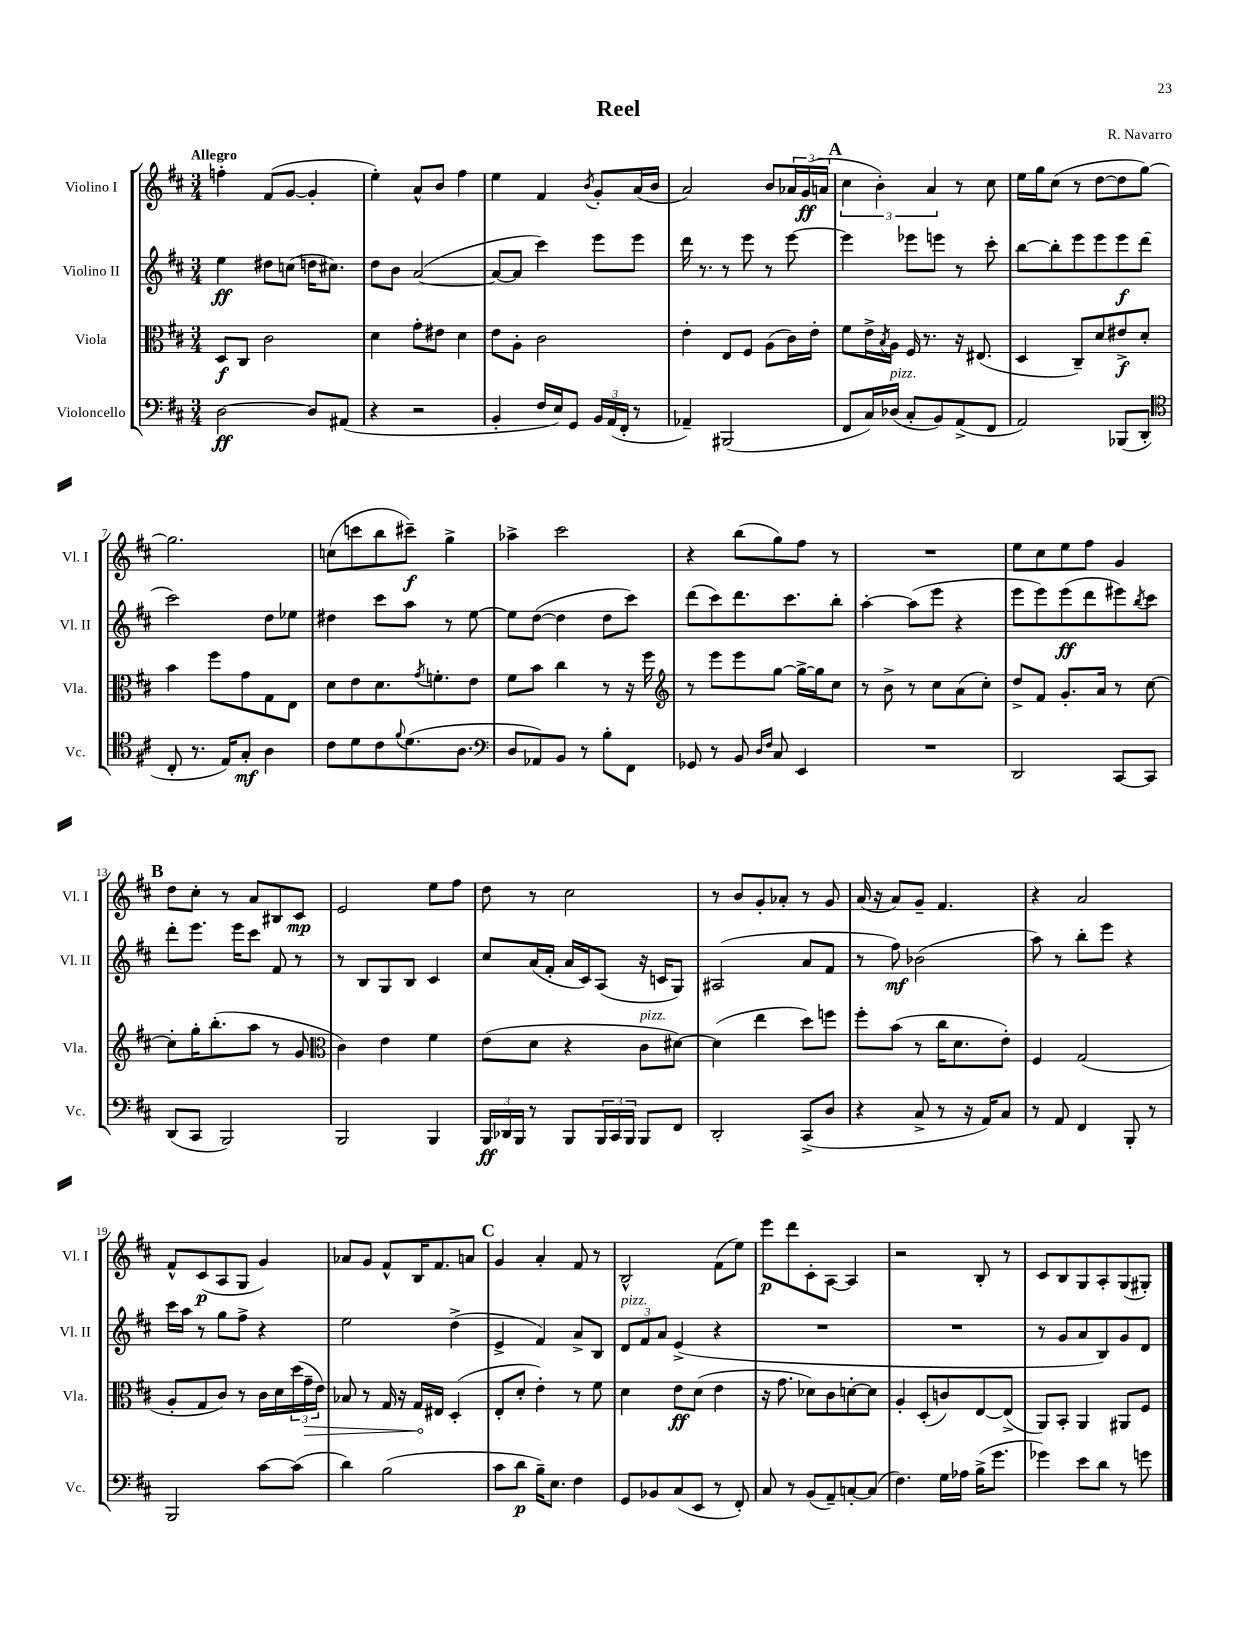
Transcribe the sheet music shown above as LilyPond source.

\header { title = "Reel" composer = "R. Navarro" }
<<
\new StaffGroup <<
\new Staff = "s0" \with { instrumentName = "Violino I" shortInstrumentName = "Vl. I" } {
    \clef treble \key d \major \numericTimeSignature \time 3/4 \tempo "Allegro"
    f''4-. fis'8( g'8~ g'4-. |
    e''4-.) a'8-^ b'8 fis''4 |
    e''4 fis'4 \acciaccatura { b'8 } g'8-. a'16( b'16 |
    a'2) b'8 \tuplet 3/2 { aes'16 g'16\ff( a'16 } |
    \mark \markup { \bold "A" } \tuplet 3/2 { cis''4 b'4-.) a'4 } r8 cis''8 |
    e''16 g''16 cis''8( r8 d''8~ d''8 g''8~) |
    g''2. |
    c''8( c'''8 b''8 cis'''8--\f) g''4-> |
    aes''4-> cis'''2 |
    r4 b''8( g''8) fis''8 r8 |
    R2. |
    e''8 cis''8 e''8 fis''8 g'4 |
    \mark \markup { \bold "B" } d''8 cis''8-. r8 a'8 bis8 cis'8\mp |
    e'2 e''8 fis''8 |
    d''8 r8 cis''2 |
    r8 b'8 g'8-. aes'8-. r8 g'8 |
    a'16( r16 a'8) g'8-- fis'4. |
    r4 a'2 |
    fis'8-^ cis'8\p( a8 g8 g'4) |
    aes'8 g'8 fis'8-^ b16 fis'8. a'8 |
    \mark \markup { \bold "C" } g'4 a'4-. fis'8 r8 |
    b2-^ fis'8( e''8) |
    e'''8\p d'''8 cis'8-. a8~ a4 |
    r2 b8-. r8 |
    cis'8 b8 g8 a8-. g8( gis8-.) \bar "|." |
}
\new Staff = "s1" \with { instrumentName = "Violino II" shortInstrumentName = "Vl. II" } {
    \clef treble \key d \major \numericTimeSignature \time 3/4
    e''4\ff dis''8 c''8( d''16 cis''8.) |
    d''8 b'8 a'2~( |
    a'8~ a'8 cis'''4) e'''8 e'''8 |
    d'''16 r8. r8 e'''8 r8 e'''8~ |
    \mark \markup { \bold "A" } e'''4 ees'''8 e'''8 r8 cis'''8-. |
    b''8~ b''8-. e'''8 e'''8 e'''8\f d'''8( |
    cis'''2) d''8 ees''8 |
    dis''4 cis'''8 a''8 r8 e''8~ |
    e''8 d''8~( d''4 d''8 cis'''8) |
    d'''8( cis'''8) d'''8. cis'''8. b''8-. |
    a''4~-. a''8( e'''8 r4 |
    e'''8 e'''8) e'''8\ff( d'''8 eis'''8) \acciaccatura { b''8 } cis'''8 |
    \mark \markup { \bold "B" } d'''8-. e'''8. e'''16 cis'''8 fis'8 r8 |
    r8 b8 g8 b8 cis'4 |
    cis''8 a'16( fis'16-. a'16 cis'16) a8( r16 c'16 g8) |
    ais2( a'8 fis'8 |
    r8 fis''8\mf) bes'2( |
    a''8) r8 b''8-. e'''8 r4 |
    cis'''16 a''16 r8 g''8 fis''8-> r4 |
    e''2 d''4->( |
    \mark \markup { \bold "C" } e'4-> fis'4) a'8-> b8 |
    \tuplet 3/2 { d'8^\markup { \italic "pizz." } fis'8 a'8 } e'4->( r4 |
    R2. |
    R2. |
    r8 g'8 a'8 b8) g'8 d'8 \bar "|." |
}
\new Staff = "s2" \with { instrumentName = "Viola" shortInstrumentName = "Vla." } {
    \clef alto \key d \major \numericTimeSignature \time 3/4
    d8\f cis8 cis'2 |
    d'4 g'8-. eis'8 d'4 |
    e'8 a8-. cis'2 |
    e'4-. e8 fis8 a8( cis'16) e'16-. |
    \mark \markup { \bold "A" } fis'8 e'16-> \acciaccatura { b8 } a16 fis16 r8. r16 eis8.( |
    d4 cis8--) d'8 eis'8->\f d'8-. |
    b'4 fis''8 g'8 g8 e8 |
    d'8 e'8 d'8. \acciaccatura { g'8 } f'8.-. e'8 |
    fis'8 b'8 cis''4 r8 r16 fis''16 |
    \clef treble r8 e'''8 e'''8 g''8~ g''16~-> g''16 cis''8 |
    r8 b'8-> r8 cis''8 a'8( cis''8-.) |
    d''8-> fis'8 g'8.-. a'16 r8 cis''8~ |
    \mark \markup { \bold "B" } cis''8-. g''16-. b''8.-.( a''8 r8 g'8 |
    \clef alto cis'4) e'4 fis'4 |
    e'8( d'8 r4 cis'8^\markup { \italic "pizz." } dis'8~) |
    dis'4( e''4 d''8) f''8 |
    fis''8-. b'8( r8 cis''16 d'8. e'8-.) |
    fis4 g2( |
    a8-. g8 cis'8) r8 cis'16 d'16 \tuplet 3/2 { d''16( \once \override Hairpin.circled-tip = ##t g'16--\> e'16) } |
    bes8 r8 g16 r16 g16\! eis16 d4-.( |
    \mark \markup { \bold "C" } e8-. d'8-. e'4-.) r8 fis'8 |
    d'4 e'8\ff d'8( e'4 |
    r16 g'8. des'8) cis'8 d'8~-. d'8 |
    a4-. d8-.( c'8) e8~ e8->( |
    a,8) b,8-. a,4 ais,8 fis8 \bar "|." |
}
\new Staff = "s3" \with { instrumentName = "Violoncello" shortInstrumentName = "Vc." } {
    \clef bass \key d \major \numericTimeSignature \time 3/4
    d2~\ff d8 ais,8( |
    r4 r2 |
    b,4-. fis16 e16) g,8 \tuplet 3/2 { b,16 a,16( fis,16-. } r8 |
    aes,4--) bis,,2( |
    \mark \markup { \bold "A" } fis,8 cis16) des16^\markup { \italic "pizz." }( cis8-. b,8) a,8->( fis,8 |
    a,2) bes,,8( d,8-. |
    \clef tenor cis8-. r8. e16) g8-.\mf a4 |
    cis'8 d'8 cis'8 \appoggiatura { fis'8 } d'8.( a8. |
    \clef bass d8 aes,8) b,8 r8 b8-. fis,8 |
    ges,8 r8 b,8 \grace { d16 fis16 } cis8 e,4 |
    R2. |
    d,2 cis,8~ cis,8 |
    \mark \markup { \bold "B" } d,8( cis,8 b,,2) |
    b,,2 b,,4 |
    \tuplet 3/2 { b,,16\ff des,16 b,,16 } r8 b,,8 \tuplet 3/2 { b,,16 cis,16 b,,16 } b,,8 fis,8 |
    d,2-. cis,8->( d8 |
    r4 cis8-> r8 r16 a,16) cis8 |
    r8 a,8 fis,4 b,,8-. r8 |
    b,,2 cis'8~ cis'8( |
    d'4) b2( |
    \mark \markup { \bold "C" } cis'8 d'8\p b16--) e8. fis4 |
    g,8 bes,8 cis8( e,8 r8 fis,8-.) |
    cis8 r8 b,8( a,8--) c8~-. c8( |
    fis4.) g16 aes16 b16->( g'8. |
    ges'4) e'8 d'8 r8 g'8 \bar "|." |
}
>>
>>
